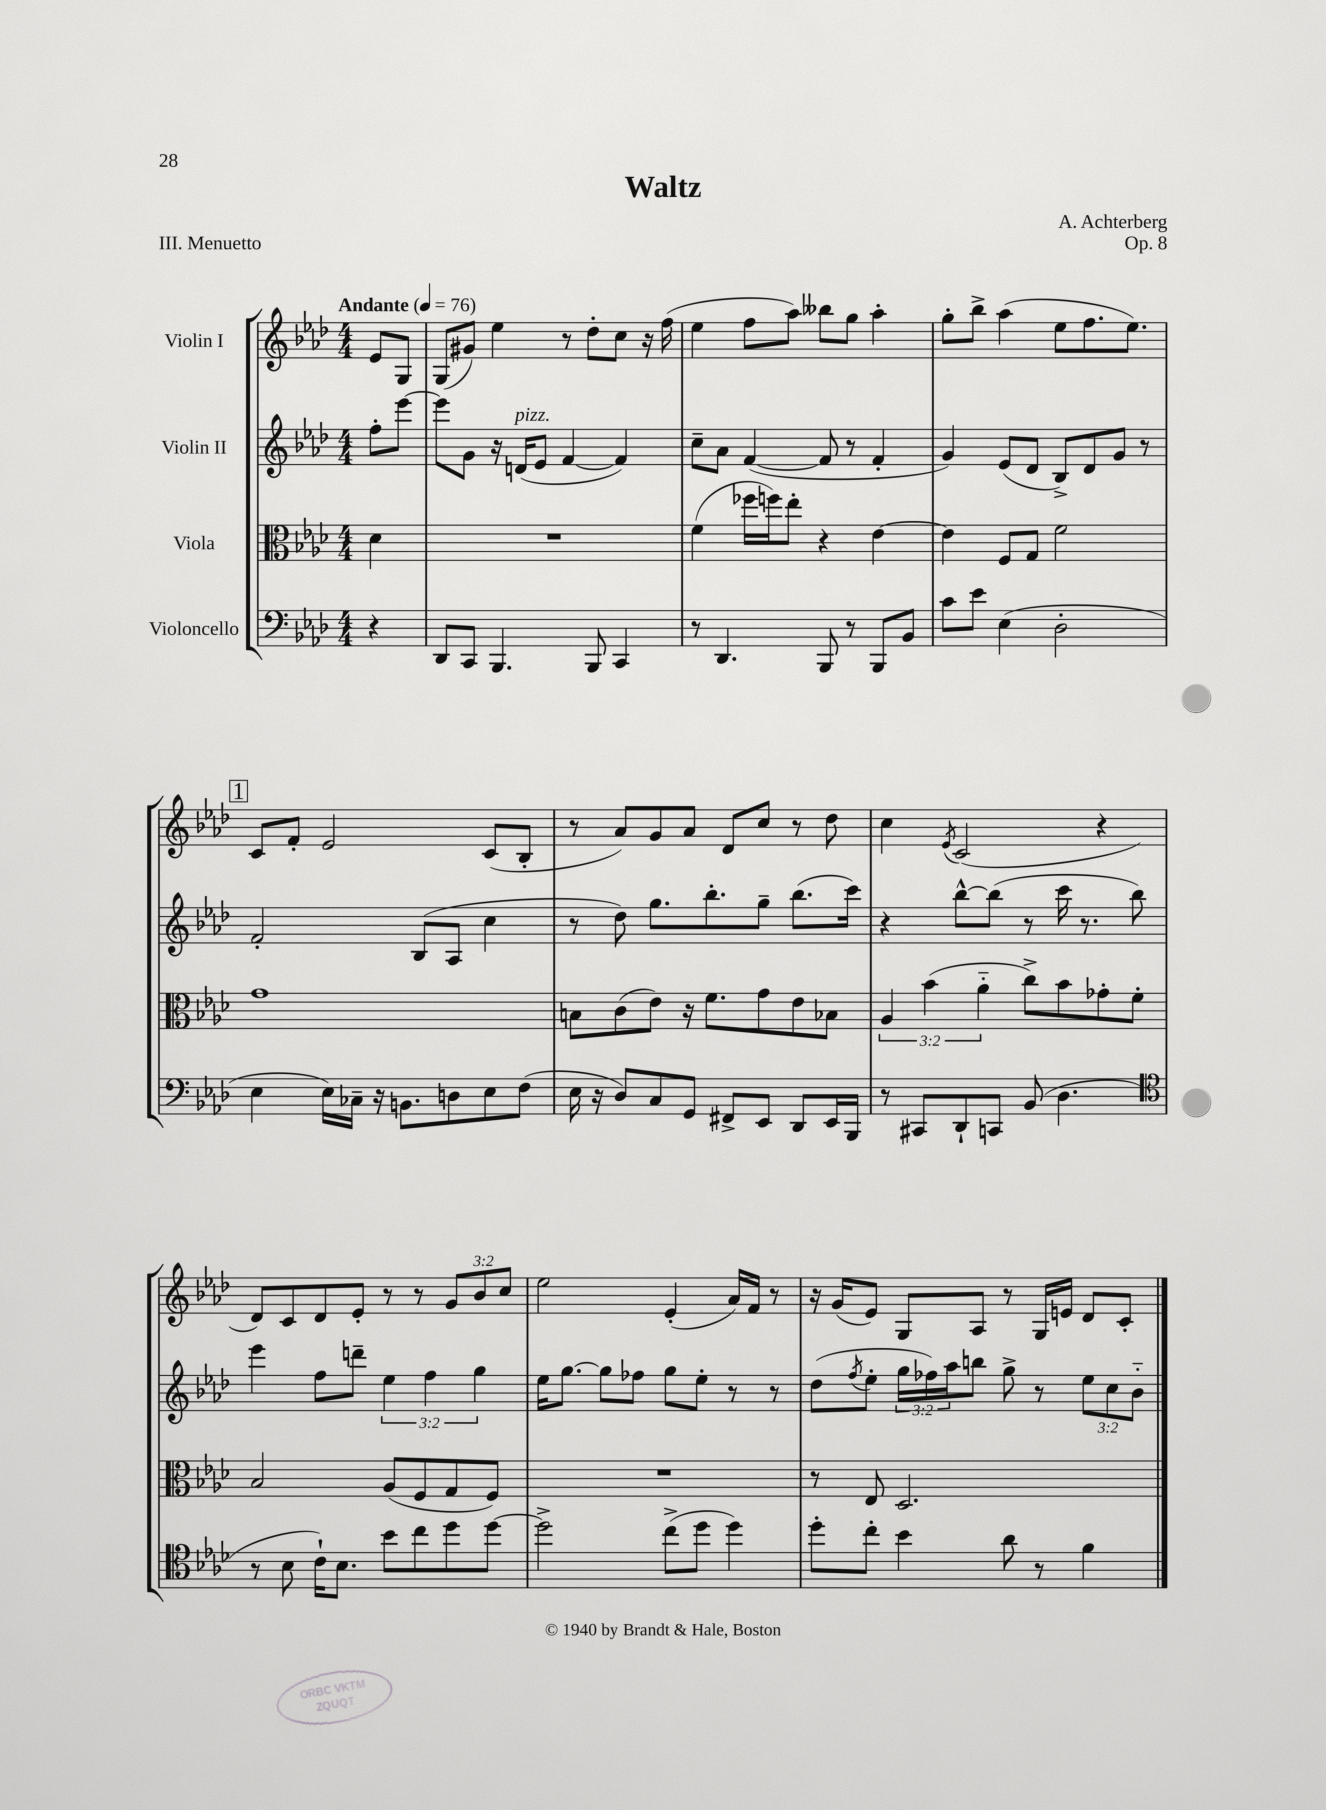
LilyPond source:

\header { title = "Waltz" composer = "A. Achterberg" opus = "Op. 8" piece = "III. Menuetto" }
<<
\new StaffGroup <<
\new Staff = "s0" \with { instrumentName = "Violin I" } {
    \clef treble \key aes \major \numericTimeSignature \time 4/4 \override Staff.TupletNumber.text = #tuplet-number::calc-fraction-text \partial 4 \tempo "Andante" 4 = 76
    ees'8 g8 |
    g8( gis'8) ees''4 r8 des''8-. c''8 r16 f''16( |
    ees''4 f''8 aes''8) beses''8 g''8 aes''4-. |
    g''8-. bes''8-> aes''4( ees''8 f''8. ees''8.) |
    \mark \markup { \box "1" } c'8 f'8-. ees'2 c'8( bes8-. |
    r8 aes'8) g'8 aes'8 des'8 c''8 r8 des''8 |
    c''4 \acciaccatura { ees'8 } c'2( r4 |
    des'8) c'8 des'8 ees'8-. r8 r8 \tuplet 3/2 { g'8 bes'8 c''8 } |
    ees''2 ees'4-.( aes'16) f'16 r8 |
    r16 g'16( ees'8) g8 aes8 r8 g16 e'16 des'8 c'8-. \bar "|." |
}
\new Staff = "s1" \with { instrumentName = "Violin II" } {
    \clef treble \key aes \major \numericTimeSignature \time 4/4 \override Staff.TupletNumber.text = #tuplet-number::calc-fraction-text \partial 4
    f''8-. ees'''8~ |
    ees'''8 g'8 r16 d'16^\markup { \italic "pizz." }( ees'8 f'4~ f'4) |
    c''8-- aes'8 f'4~( f'8 r8 f'4-. |
    g'4) ees'8( des'8 bes8->) des'8 g'8 r8 |
    \mark \markup { \box "1" } f'2-. bes8( aes8 c''4 |
    r8 des''8) g''8. bes''8.-. g''8-- bes''8.( c'''16) |
    r4 bes''8~-^ bes''8( r8 c'''16 r8. bes''8) |
    ees'''4 f''8 d'''8-- \tuplet 3/2 { ees''4 f''4 g''4 } |
    ees''16 g''8.~ g''8 fes''8 g''8 ees''8-. r8 r8 |
    des''8( \acciaccatura { f''8 } ees''8-. \tuplet 3/2 { g''16 fes''16) aes''16 } b''8 g''8-> r8 \tuplet 3/2 { ees''8 c''8 bes'8-_ } \bar "|." |
}
\new Staff = "s2" \with { instrumentName = "Viola" } {
    \clef alto \key aes \major \numericTimeSignature \time 4/4 \override Staff.TupletNumber.text = #tuplet-number::calc-fraction-text \partial 4
    des'4 |
    R1 |
    f'4( fes''16 f''16) ees''8-. r4 ees'4~ |
    ees'4 f8 g8 f'2 |
    \mark \markup { \box "1" } g'1 |
    b8 c'8( ees'8) r16 f'8. g'8 ees'8 bes8 |
    \tuplet 3/2 { aes4 bes'4( aes'4-_ } c''8->) bes'8 ges'8-. f'8-. |
    bes2 aes8( f8 g8 f8) |
    R1 |
    r8 ees8 des2. \bar "|." |
}
\new Staff = "s3" \with { instrumentName = "Violoncello" } {
    \clef bass \key aes \major \numericTimeSignature \time 4/4 \partial 4
    r4 |
    des,8 c,8 bes,,4. bes,,8 c,4 |
    r8 des,4. bes,,8 r8 bes,,8 bes,8 |
    c'8 ees'8 ees4( des2-. |
    \mark \markup { \box "1" } ees4 ees16) ces16-- r16 b,8. d8 ees8 f8( |
    ees16 r16 des8) c8 g,8 fis,8-> ees,8 des,8 ees,16 bes,,16 |
    r8 cis,8 des,8-! c,8 bes,8( des4. |
    \clef tenor r8 bes8 c'16-!) bes8. bes'8 c''8 des''8 des''8~ |
    des''2-> c''8->( des''8 des''4) |
    des''8-. c''8-. bes'4 aes'8 r8 f'4 \bar "|." |
}
>>
>>
\layout { \context { \Score \remove "Bar_number_engraver" } }
